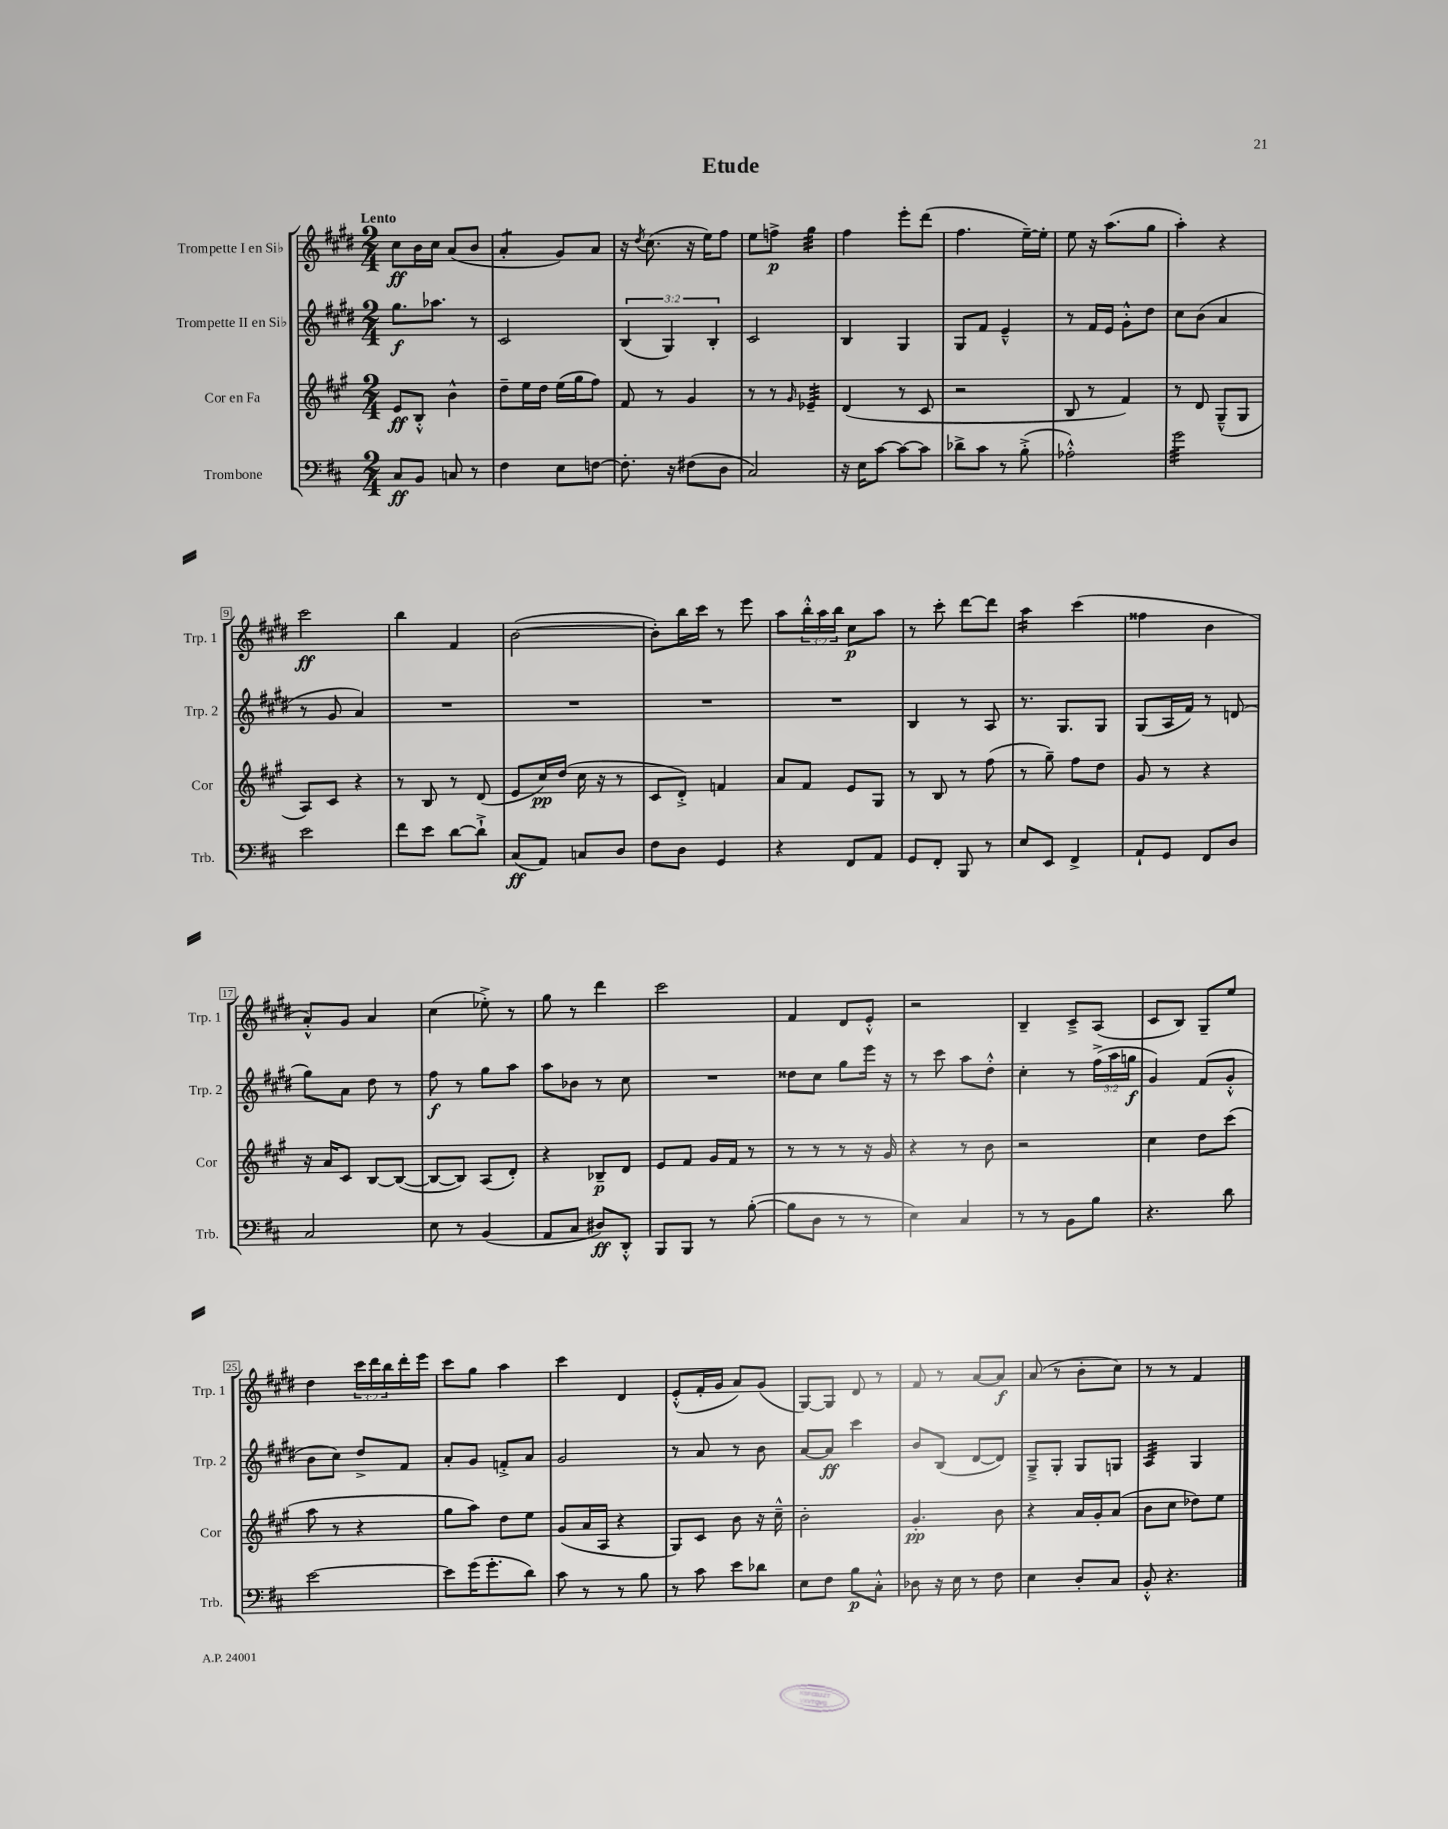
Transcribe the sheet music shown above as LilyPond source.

\header { title = "Etude" }
<<
\new StaffGroup <<
\new Staff = "s0" \with { instrumentName = "Trompette I en Sib" shortInstrumentName = "Trp. 1" } {
    \clef treble \key e \major \numericTimeSignature \time 2/4 \override Staff.TupletNumber.text = #tuplet-number::calc-fraction-text \tempo "Lento"
    cis''8\ff b'16 cis''16 a'8( b'8 |
    a'4:8-. gis'8) a'8 |
    r16 \acciaccatura { dis''8 } cis''8.( r16 e''16) fis''8 |
    e''8 f''8->\p gis''4:32 |
    fis''4 e'''8-. dis'''8( |
    fis''4. e''16~--) e''16-. |
    e''8 r16 a''8.( gis''8 |
    a''4-.) r4 |
    cis'''2\ff |
    b''4 fis'4 |
    b'2~( |
    b'8-.) b''16 cis'''16 r8 e'''8 |
    a''8 \tuplet 3/2 { b''16-.-^ a''16 b''16 } cis''8\p a''8 |
    r8 cis'''8-. dis'''8~ dis'''8 |
    a''4:16 cis'''4( |
    fisis''4 b'4 |
    a'8-.-^) gis'8 a'4 |
    cis''4( ees''8-.->) r8 |
    gis''8 r8 dis'''4 |
    cis'''2 |
    fis'4 dis'8 e'8-.-^ |
    r2 |
    b4-- cis'8---> a8( |
    cis'8 b8) gis8-- e''8 |
    dis''4 \tuplet 3/2 { cis'''16 dis'''16 b''16 } dis'''16-. e'''16 |
    cis'''8 gis''8 a''4 |
    cis'''4 dis'4 |
    e'8-.-^( fis'16-. gis'16 a'8) gis'8( |
    gis8~) gis8 dis'8 r8 |
    fis'8 r8 a'8~ a'8\f |
    a'8( r8 b'8-. cis''8) |
    r8 r8 fis'4 \bar "|." |
}
\new Staff = "s1" \with { instrumentName = "Trompette II en Sib" shortInstrumentName = "Trp. 2" } {
    \clef treble \key e \major \numericTimeSignature \time 2/4 \override Staff.TupletNumber.text = #tuplet-number::calc-fraction-text
    gis''8.\f aes''8. r8 |
    cis'2 |
    \tuplet 3/2 { b4( gis4) b4-. } |
    cis'2 |
    b4 gis4 |
    gis8 fis'8 e'4---^ |
    r8 fis'16 e'16 gis'8-.-^ dis''8 |
    cis''8 b'8( a'4 |
    r8 gis'8 a'4) |
    R2 |
    R2 |
    R2 |
    R2 |
    b4 r8 a8 |
    r8. gis8. gis8 |
    gis8( a16 fis'16) r8 d'8( |
    gis''8) a'8 dis''8 r8 |
    fis''8\f r8 gis''8 a''8 |
    a''8 bes'8 r8 cis''8 |
    R2 |
    disis''8 cis''8 gis''8 e'''16 r16 |
    r8 cis'''8 a''8 dis''8-.-^ |
    cis''4-. r8 \tuplet 3/2 { fis''16->( a''16 g''16\f } |
    gis'4) fis'8( gis'8-.-^ |
    b'8 cis''8) dis''8-> fis'8 |
    a'8-. gis'8 f'8-.-> a'8 |
    gis'2 |
    r8 a'8 r8 b'8 |
    a'8~ a'8\ff cis'''4 |
    b'8 b8( dis'8~ dis'8) |
    gis8---> gis8-. gis8 g8 |
    a4:32 gis4 \bar "|." |
}
\new Staff = "s2" \with { instrumentName = "Cor en Fa" shortInstrumentName = "Cor" } {
    \clef treble \key a \major \numericTimeSignature \time 2/4
    e'8\ff b8-.-^ b'4-^ |
    d''8-- e''16 d''16 e''16( gis''16 fis''8) |
    fis'8 r8 gis'4 |
    r8 r8 \grace { gis'16 } ees'4:32-- |
    d'4( r8 cis'8 |
    r2 |
    b8 r8 fis'4) |
    r8 d'8 gis8---^( gis8 |
    a8) cis'8 r4 |
    r8 b8 r8 d'8( |
    e'8 cis''16\pp) d''16( cis''16 r16 r8 |
    cis'8 d'8-.->) f'4 |
    a'8 fis'8 e'8 gis8 |
    r8 b8 r8 fis''8( |
    r8 gis''8--) fis''8 d''8 |
    gis'8 r8 r4 |
    r16 a'16 cis'8 b8~ b8~( |
    b8~ b8) a8( d'8-.) |
    r4 bes8--\p d'8 |
    e'8 fis'8 gis'16 fis'16 r8 |
    r8 r8 r8 r16 gis'16 |
    r4 r8 b'8 |
    r2 |
    cis''4 d''8 cis'''8( |
    a''8 r8 r4 |
    gis''8 a''8) d''8 e''8 |
    gis'8( a'16 a16 r4 |
    gis8) cis'8 b'8 r16 cis''16---^ |
    b'2-. |
    gis'4.-.\pp b'8 |
    r4 a'16 gis'16-. a'8( |
    b'8 cis''8 des''8) e''8 \bar "|." |
}
\new Staff = "s3" \with { instrumentName = "Trombone" shortInstrumentName = "Trb." } {
    \clef bass \key d \major \numericTimeSignature \time 2/4
    cis8\ff b,8 c8 r8 |
    fis4 e8 f8~ |
    f8.-. r16 fis8( d8 |
    cis2) |
    r16 e16 cis'8~ cis'8~ cis'8 |
    des'8-> cis'8 r8 b8-.->( |
    aes2-.-^) |
    g'2:32 |
    e'2 |
    fis'8 e'8 d'8~ d'8-!-> |
    cis8\ff( a,8) c8 d8 |
    fis8 d8 g,4 |
    r4 fis,8 a,8 |
    g,8 fis,8-. b,,8 r8 |
    e8 e,8 fis,4-> |
    a,8-! g,8 fis,8 d8 |
    cis2 |
    e8 r8 b,4( |
    a,8 cis8 dis8\ff) d,8-.-^ |
    b,,8 b,,8 r8 b8~-.( |
    b8 d8 r8 r8 |
    e4) cis4 |
    r8 r8 b,8 b8 |
    r4. d'8 |
    e'2~ |
    e'8 g'16( g'8.-. d'8) |
    cis'8 r8 r8 b8 |
    r8 cis'8 e'8 des'8 |
    e8 fis8 b8\p cis8-.-^ |
    des8 r16 e16 r8 fis8 |
    e4 d8-. cis8 |
    b,8-.-^ r4. \bar "|." |
}
>>
>>
\layout { \context { \Score \override BarNumber.stencil = #(make-stencil-boxer 0.1 0.3 ly:text-interface::print) } }
